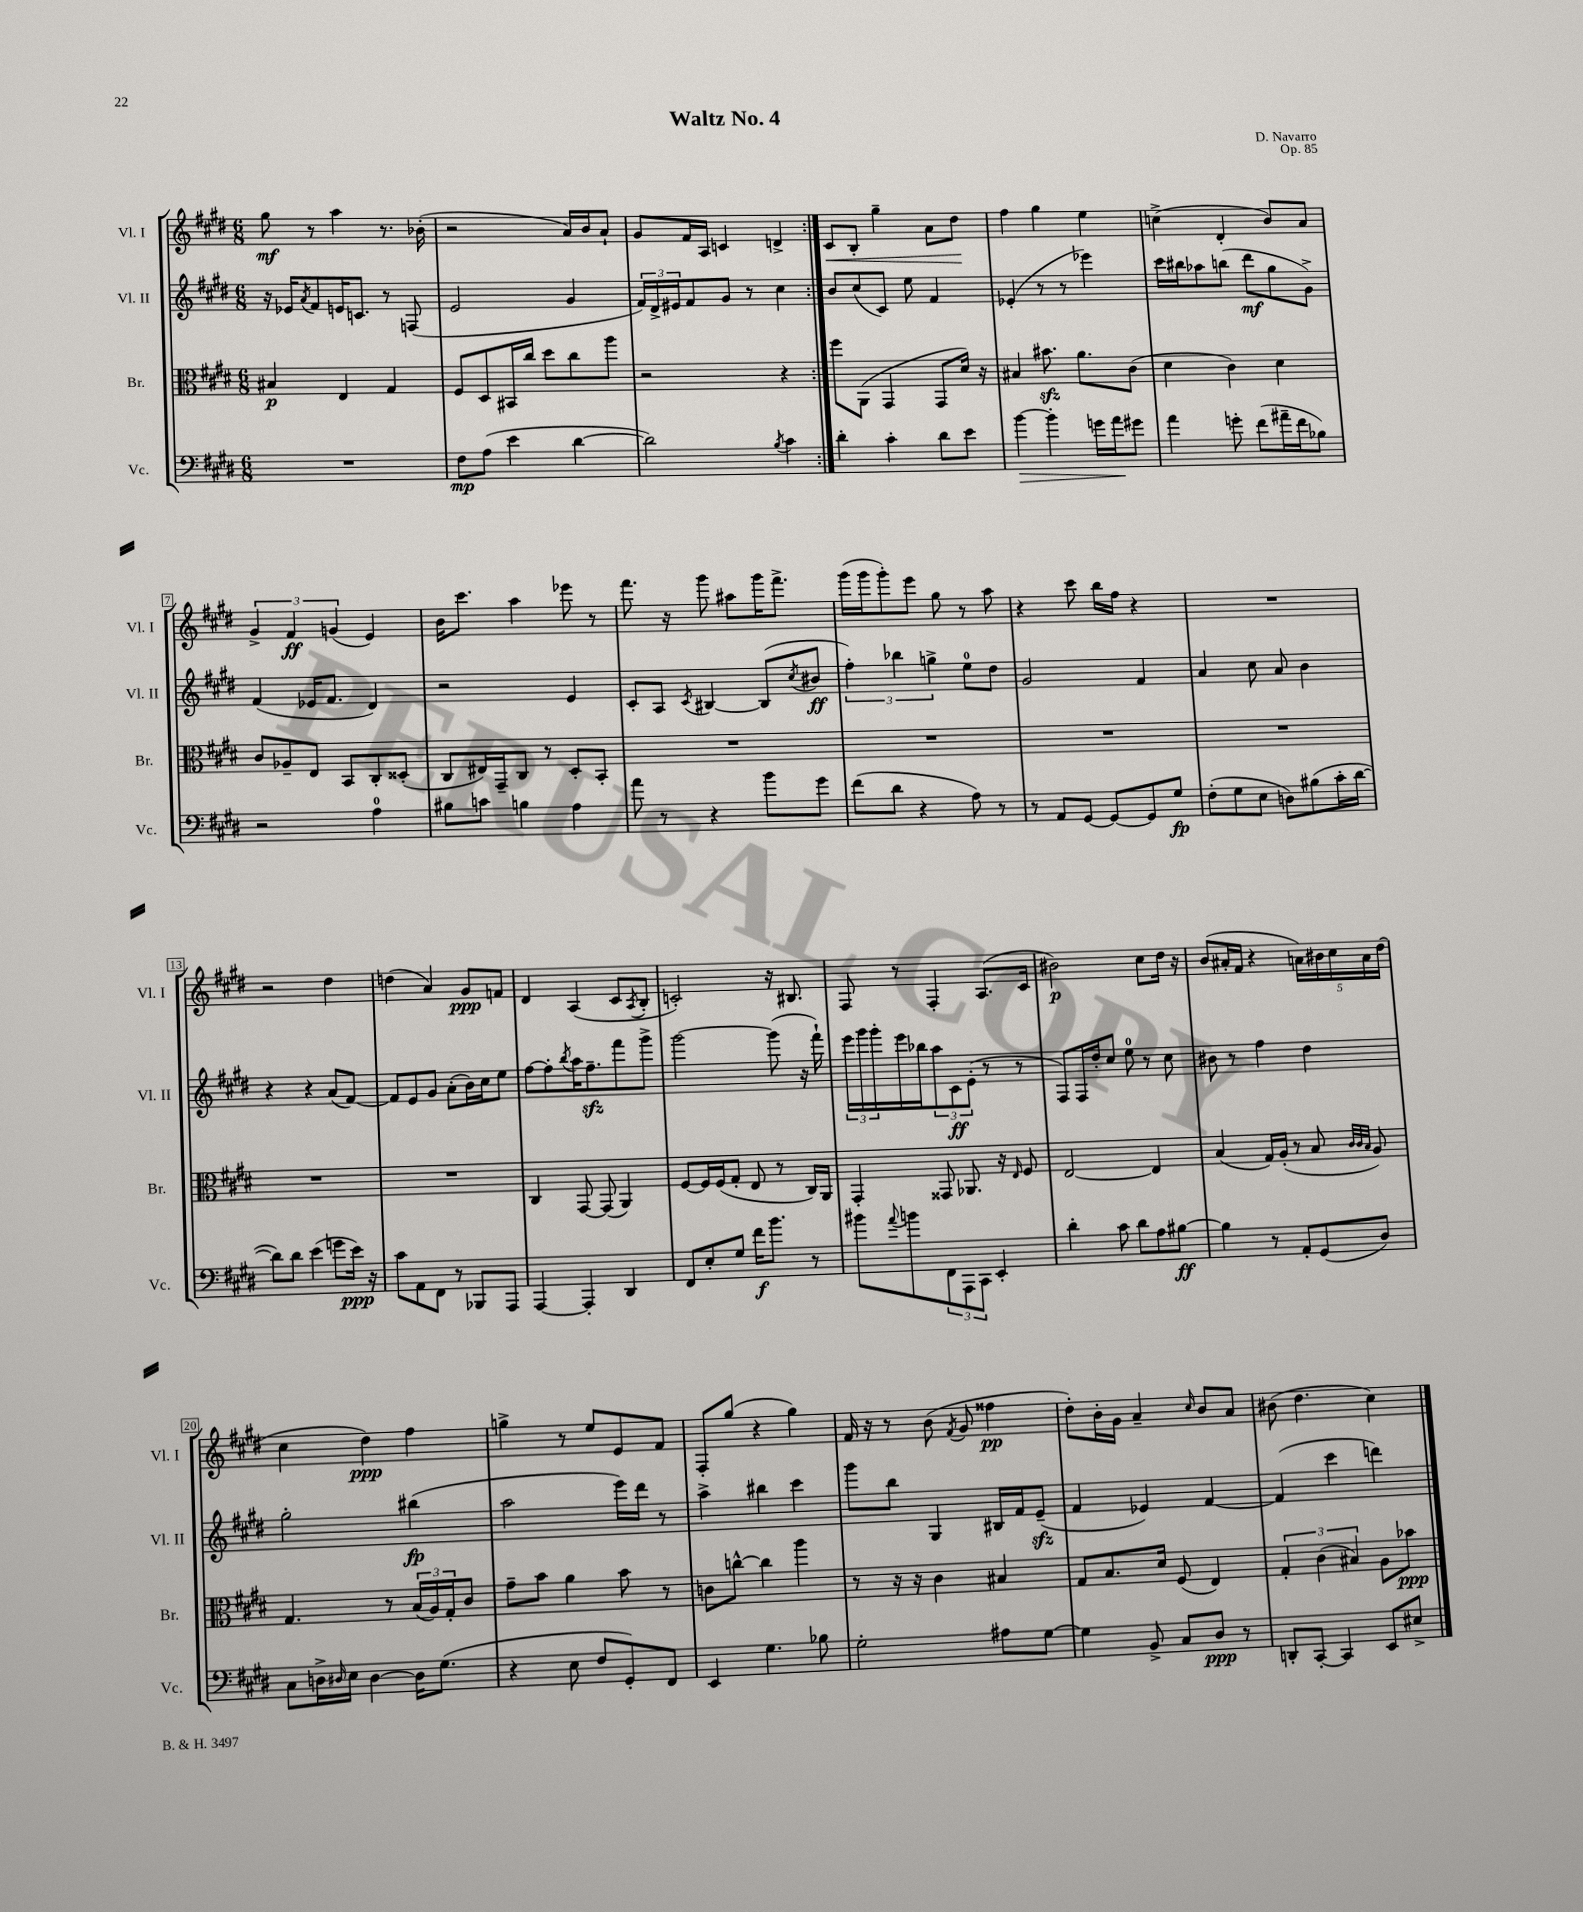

**kern	**dynam	**kern	**dynam	**kern	**dynam	**kern	**dynam
*part4	*part4	*part3	*part3	*part2	*part2	*part1	*part1
*staff4	*staff4	*staff3	*staff3	*staff2	*staff2	*staff1	*staff1
*I"Vc.	*	*I"Br.	*	*I"Vl. II	*	*I"Vl. I	*
*I'Vc.	*	*I'Br.	*	*I'Vl. II	*	*I'Vl. I	*
*clefF4	*	*clefC3	*	*clefG2	*	*clefG2	*
*k[f#c#g#d#]	*	*k[f#c#g#d#]	*	*k[f#c#g#d#]	*	*k[f#c#g#d#]	*
*M6/8	*	*M6/8	*	*M6/8	*	*M6/8	*
=1	=1	=1	=1	=1	=1	=1	=1
2.r	.	4B#X/	p	16r	.	8gg#\	mf
.	.	.	.	16e-X/KL	.	.	.
.	.	.	.	8qa/	.	.	.
.	.	.	.	8f#/	.	8r	.
.	.	4E/	.	16en/K	.	4aa\	.
.	.	.	.	8.cn/J	.	.	.
.	.	4G#/	.	8r	.	8.r	.
.	.	.	.	(8Fn/	.	.	.
.	.	.	.	.	.	(16b-X'\	.
=2	=2	=2	=2	=2	=2	=2	=2
8F#\L	mp	8F#/L	.	2e/	.	2r	.
(8A\J	.	8D#/	.	.	.	.	.
4e\	.	16BB#X/L	.	.	.	.	.
.	.	16cc#/JJ	.	.	.	.	.
.	.	8dd#\L	.	.	.	.	.
[4d#\	.	8cc#\	.	4g#/	.	16a/LL)	.
.	.	.	.	.	.	16b/J	.
.	.	8aa\J	.	.	.	8a`/J	.
=3	=3	=3	=3	=3	=3	=3	=3
2d#\])	.	2r	.	24f#/LL)	.	8g#/L	.
.	.	.	.	24d#^/	.	.	.
.	.	.	.	24e#X/J	.	.	.
.	.	.	.	8f#/	.	16f#/L	.
.	.	.	.	.	.	16A/JJ	.
.	.	.	.	8g#/J	.	4cn/	.
.	.	.	.	8r	.	.	.
8qB/	.	.	.	.	.	.	.
4c#\	.	4r	.	4cc#\	.	4dn^/	.
=4:|!	=4:|!	=4:|!	=4:|!	=4:|!	=4:|!	=4:|!	=4:|!
!	!	!	!	!	!	!	!LO:HP:b
4d#'\	.	8ff#\L	.	8b/L	.	8c#/L	<
.	.	(8AA\J	.	(8cc#/	.	8B'/J	.
4c#'\	.	4GG#/	.	8c#/J)	.	4gg#~\	.
.	.	.	.	8ee\	.	.	.
8d#\L	.	8GG#/L	.	4f#/	.	8a\L	.
8e\J	.	16d#/Jk)	.	.	.	8dd#\J	.
.	.	16r	.	.	.	.	.
.	.	.	.	.	.	.	[
=5	=5	=5	=5	=5	=5	=5	=5
!	!LO:HP:b	!	!	!	!	!	!
[4b\	>	4B#X/	.	(4e-X'/	.	4ff#\	.
4b'\]	.	8.b#Xzz\	.	8r	.	4gg#\	.
.	.	.	.	8r	.	.	.
.	.	8.a\L	.	.	.	.	.
16gn\LL	.	.	.	4eee-X\)	.	4ee\	.
16a\J	.	.	.	.	.	.	.
8g#X\J	]	(8c#\J	.	.	.	.	.
=6	=6	=6	=6	=6	=6	=6	=6
4a\	.	4d#\	.	16ccc#\LL	.	(4ccn^\	.
.	.	.	.	16bb#X\J	.	.	.
.	.	.	.	8aa-X\	.	.	.
8gn'\	.	4c#\)	.	(8bbn\J	.	4d#'/	.
(8f#\L	.	.	.	8ddd#\L	mf	.	.
16a#X~\L	.	4d#\	.	8gg#\	.	8b/L)	.
16f#\J	.	.	.	.	.	.	.
8B-X\J)	.	.	.	8g#^\J)	.	8a/J	.
!!LO:LB:g=z
=7	=7	=7	=7	=7	=7	=7	=7
2r	.	8c#/L	.	(4f#/	.	6g#^/	.
.	.	8A-X~/	.	.	.	.	.
.	.	.	.	.	.	6f#/	ff
.	.	8E/J	.	16e-X/KL	.	.	.
.	.	.	.	8.f#/J	.	.	.
.	.	.	.	.	.	(6gn/	.
.	.	8BB/L	.	.	.	.	.
4A\	.	8C#'/	.	4d#/)	.	4e/)	.
.	.	(8D##X'/J	.	.	.	.	.
=8	=8	=8	=8	=8	=8	=8	=8
8B#X\L	.	8C#/L	.	2r	.	16b\KL	.
.	.	.	.	.	.	8.ccc#\J	.
8cn\J	.	16E#X/L)	.	.	.	.	.
.	.	16GG#~/J	.	.	.	.	.
4Bn\	.	8C#/J	.	.	.	4aa\	.
.	.	8r	.	.	.	.	.
4A\	.	8D#'/L	.	4e/	.	8eee-X\	.
.	.	8BB'/J	.	.	.	8r	.
=9	=9	=9	=9	=9	=9	=9	=9
8a\	.	2.r	.	8c#'/L	.	8.fff#\	.
8r	.	.	.	8A/J	.	.	.
.	.	.	.	.	.	16r	.
.	.	.	.	8qc#/	.	.	.
4r	.	.	.	[4B#X/	.	8ggg#\	.
.	.	.	.	.	.	8aa#X\L	.
8b\L	.	.	.	(8B#/L]	.	16ggg#\K	.
.	.	.	.	.	.	8.fff#^\J	.
.	.	.	.	8qcc#/	.	.	.
8g#\J	.	.	.	8b#X/J	ff	.	.
=10	=10	=10	=10	=10	=10	=10	=10
(8f#\L	.	2.r	.	6ff#'\)	.	(16ggg#\LL	.
.	.	.	.	.	.	16ggg#\J	.
8d#\J	.	.	.	.	.	8ggg#'\)	.
.	.	.	.	6bb-X\	.	.	.
4r	.	.	.	.	.	8eee\J	.
.	.	.	.	6ggn^\	.	.	.
.	.	.	.	.	.	8gg#\	.
8A\)	.	.	.	8ee\L	.	8r	.
8r	.	.	.	8dd#\J	.	8aa\	.
=11	=11	=11	=11	=11	=11	=11	=11
8r	.	2.r	.	2g#/	.	4r	.
8AA/L	.	.	.	.	.	.	.
[8GG#/J	.	.	.	.	.	8ccc#\	.
8GG#/L_	.	.	.	.	.	16bb\LL	.
.	.	.	.	.	.	16ff#\JJ	.
8GG#/]	.	.	.	4f#/	.	4r	.
8G#/J	fp	.	.	.	.	.	.
=12	=12	=12	=12	=12	=12	=12	=12
(8F#'\L	.	2.r	.	4a/	.	2.r	.
8G#\	.	.	.	.	.	.	.
8E\J	.	.	.	8cc#\	.	.	.
8Dn\L)	.	.	.	8a/	.	.	.
(8B#X\	.	.	.	4b\	.	.	.
16c#'\L	.	.	.	.	.	.	.
[16d#\JJ	.	.	.	.	.	.	.
!!LO:LB:g=z
=13	=13	=13	=13	=13	=13	=13	=13
8d#\L])	.	2.r	.	4r	.	2r	.
8d#\J	.	.	.	.	.	.	.
(4e\	.	.	.	4r	.	.	.
8gn\L	.	.	.	(8a/L	.	4dd#\	.
16e\Jk)	ppp	.	.	[8f#/J)	.	.	.
16r	.	.	.	.	.	.	.
=14	=14	=14	=14	=14	=14	=14	=14
8c#\L	.	2.r	.	8f#/L]	.	(4ddn\	.
8AA\	.	.	.	8e/	.	.	.
8FF#\J	.	.	.	8g#/J	.	4a/)	.
8r	.	.	.	(8a'\L	.	.	.
8BBB-X/L	.	.	.	16b\L)	.	8g#/L	ppp
.	.	.	.	16cc#\J	.	.	.
8AAA/J	.	.	.	8ee\J	.	8fn/J	.
=15	=15	=15	=15	=15	=15	=15	=15
[4AAA/	.	4C#/	.	[8ff#\L	.	4d#/	.
.	.	.	.	8ff#'\]	.	.	.
.	.	.	.	8qbb/	.	.	.
4AAA'/]	.	[8GG#/	.	16aa\K	.	(4A/	.
.	.	.	.	8.ff#zz~\	.	.	.
.	.	(8GG#/]	.	.	.	.	.
4DD#/	.	4AA/)	.	8fff#\	.	8c#/L	.
.	.	.	.	.	.	8qA/	.
.	.	.	.	8ggg#^\J	.	8B'/J	.
=16	=16	=16	=16	=16	=16	=16	=16
8FF#/L	.	[8F#/L	.	[2ggg#\	.	2cn'/)	.
8E'/	.	16F#/L]	.	.	.	.	.
.	.	(16F#/J	.	.	.	.	.
8G#/J	.	8G#'/J	.	.	.	.	.
16f#\KL	f	8E/	.	.	.	.	.
8.b\J	.	.	.	.	.	.	.
.	.	8r	.	(8ggg#\]	.	16r	.
.	.	.	.	.	.	8.B#X/	.
8r	.	16C#/LL)	.	16r	.	.	.
.	.	16AA/JJ	.	16fff#`\)	.	.	.
=17	=17	=17	=17	=17	=17	=17	=17
8b#X\L	.	4GG#'/	.	24eee\LL	.	8F#/	.
.	.	.	.	24ggg#\	.	.	.
.	.	.	.	24ggg#'\	.	.	.
8qqa/	.	.	.	.	.	.	.
8bn\	.	.	.	16eee\	.	8r	.
.	.	.	.	16bb-X\J	.	.	.
12FF#\	.	8GG##X/	.	12aa\	.	4F#'/	.
12AAA\	.	.	.	12c#\	ff	.	.
.	.	8.AA-X/	.	.	.	.	.
12CC#\J	.	.	.	(12e'\J	.	.	.
4EE'/	.	.	.	8r	.	(8.A/L	.
.	.	16r	.	.	.	.	.
.	.	16qqE/	.	.	.	.	.
.	.	8F#/	.	8r	.	.	.
.	.	.	.	.	.	16c#/Jk	.
=18	=18	=18	=18	=18	=18	=18	=18
4d#'\	.	[2E/	.	8F#/L)	.	2b#X\)	p
.	.	.	.	16F#/L	.	.	.
.	.	.	.	16dd#'/J	.	.	.
8c#\	.	.	.	8cc#/J	.	.	.
8d#\L	.	.	.	8ee\	.	.	.
8A\	.	4E/]	.	8r	.	8cc#\L	.
[8B#X\J	ff	.	.	8cc#\	.	16dd#\Jk	.
.	.	.	.	.	.	16r	.
=19	=19	=19	=19	=19	=19	=19	=19
4B#\]	.	(4B/	.	8b#X\	.	(8b/L	.
.	.	.	.	8r	.	16a#X'/L	.
.	.	.	.	.	.	16f#/JJ	.
8r	.	16G#/LL)	.	4ff#\	.	4r	.
.	.	(16A'/JJ	.	.	.	.	.
8AA'/L	.	8r	.	.	.	.	.
(8GG#/	.	8B/	.	4dd#\	.	20an\LL)	.
.	.	.	.	.	.	20b#X\	.
.	.	.	.	.	.	20cc#\	.
.	.	32qqc#/LLL	.	.	.	.	.
.	.	32qqc#/	.	.	.	.	.
.	.	32qqB/JJJ	.	.	.	.	.
8D#/J)	.	8A/)	.	.	.	.	.
.	.	.	.	.	.	20a\	.
.	.	.	.	.	.	(20dd#\JJ	.
!!LO:LB:g=z
=20	=20	=20	=20	=20	=20	=20	=20
8C#\L	.	4.G#/	.	2gg#'\	.	4cc#\	.
16Dn^\L	.	.	.	.	.	.	.
16qqD#X/	.	.	.	.	.	.	.
16E\JJ	.	.	.	.	.	.	.
[4D#\	.	.	.	.	.	4dd#\)	ppp
.	.	8r	.	.	.	.	.
16D#\KL]	.	(24B/LL	.	(4bb#X\	fp	4ff#\	.
.	.	24A/)	.	.	.	.	.
(8.G#\J	.	.	.	.	.	.	.
.	.	24G#'/J	.	.	.	.	.
.	.	8c#/J	.	.	.	.	.
=21	=21	=21	=21	=21	=21	=21	=21
4r	.	8g#~\L	.	2aa\	.	4ggn^\	.
.	.	8b\J	.	.	.	.	.
8E\	.	4a\	.	.	.	8r	.
8F#/L	.	.	.	.	.	8ee/L	.
8GG#'/)	.	8b\	.	16eee\LL)	.	8e/	.
.	.	.	.	16ddd#\JJ	.	.	.
8FF#/J	.	8r	.	8r	.	8f#/J	.
=22	=22	=22	=22	=22	=22	=22	=22
4EE/	.	8cn\L	.	4aa^\	.	8F#'/L	.
.	.	[8ccn^^\J	.	.	.	(8gg#/J	.
4.G#\	.	4cc\]	.	4bb#X\	.	4r	.
.	.	4aa\	.	4ccc#\	.	4gg#\)	.
8B-X\	.	.	.	.	.	.	.
=23	=23	=23	=23	=23	=23	=23	=23
2G#'\	.	8r	.	8ggg#\L	.	16f#/	.
.	.	.	.	.	.	16r	.
.	.	16r	.	8bb\J	.	8r	.
.	.	16r	.	.	.	.	.
.	.	4c#\	.	4G#/	.	(8b\	.
.	.	.	.	.	.	8qf#/	.
.	.	.	.	.	.	8g#/	.
8A#X\L	.	4B#X/	.	16B#X/LL	.	4ff##X\	pp
.	.	.	.	16f#/J	.	.	.
[8G#\J	.	.	.	(8ezz~/J	.	.	.
=24	=24	=24	=24	=24	=24	=24	=24
4G#\]	.	8G#/L	.	4f#/	.	8dd#'\L)	.
.	.	8.B/	.	.	.	16b'\L	.
.	.	.	.	.	.	16g#\JJ	.
8BB^/	.	.	.	4e-X/)	.	4a~/	.
.	.	16d#/Jk	.	.	.	.	.
8C#/L	.	(8F#/	.	.	.	.	.
.	.	.	.	.	.	16qqcc#/	.
8D#/J	ppp	4E/)	.	[4f#/	.	8b/L	.
8r	.	.	.	.	.	8a/J	.
=25	=25	=25	=25	=25	=25	=25	=25
8DDn'/L	.	6G#'/	.	(4f#/]	.	(8b#X\	.
[8CC#'/J	.	.	.	.	.	4.dd#\	.
.	.	(6c#\	.	.	.	.	.
4CC#/]	.	.	.	4ccc#\	.	.	.
.	.	6B#X/)	.	.	.	.	.
8EE/L	.	8A\L	.	4dddn\)	.	4cc#\)	.
8E#X^/J	.	8b-X\J	ppp	.	.	.	.
==	==	==	==	==	==	==	==
*-	*-	*-	*-	*-	*-	*-	*-
